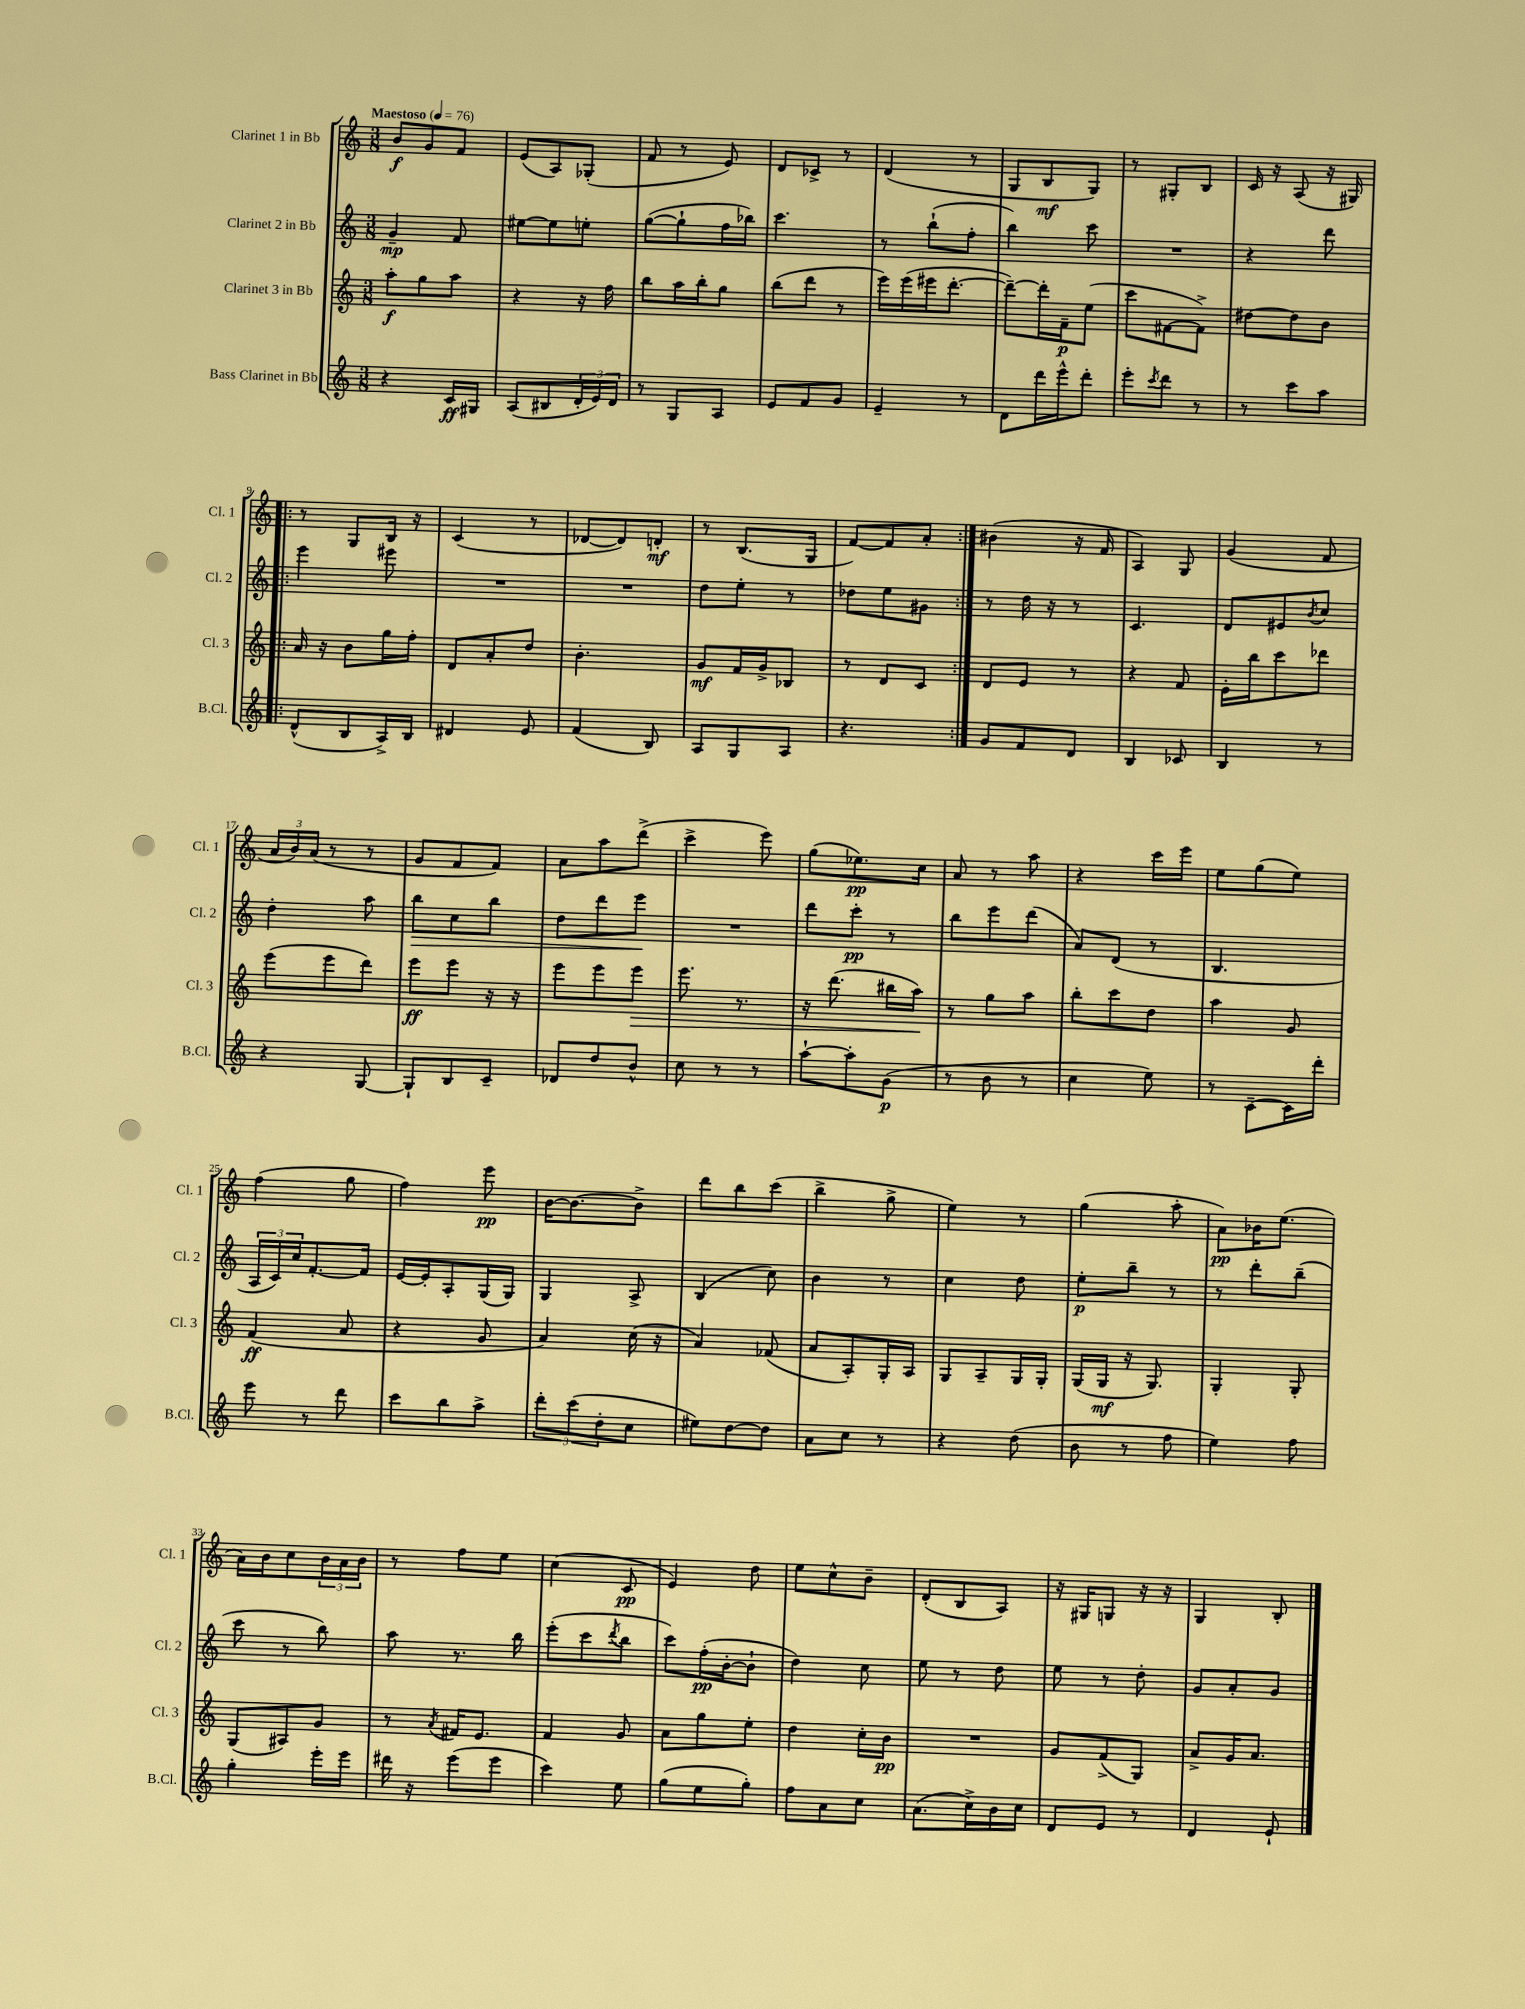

**kern	**kern	**kern	**kern
*staff4	*staff3	*staff2	*staff1
*clefG2	*clefG2	*clefG2	*clefG2
*k[]	*k[]	*k[]	*k[]
*M3/8	*M3/8	*M3/8	*M3/8
*MM76	*MM76	*MM76	*MM76
4r	8aa'\L	4g~/	8b/L
.	8gg\	.	8g/
16c/LL	8aa\J	8f/	8f/J
16G#/JJ	.	.	.
=	=	=	=
(8A/L	4r	[8ee#\L	(8e/L
8B#/	.	8ee#\]	8A/)
24d'/L	16r	8ee'\J	(8G-'/J
24e/)	.	.	.
.	16ff\	.	.
24d/JJ	.	.	.
=	=	=	=
8r	8bb\L	([8gg\L	8f/
8G/L	16aa\L	8gg`\]	8r
.	16bb'\J	.	.
8A/J	8gg\J	16ff\L	8e/)
.	.	16bb-\JJ)	.
=	=	=	=
8e/L	(8bb\L	4.ccc\	8d/L
8f/	8ddd\J	.	8c-^/J
8g/J	8r	.	8r
=	=	=	=
4e~/	16eee\LL)	8r	(4d/
.	(16eee\	.	.
.	16eee#\J	(8bb`\L	.
.	[8.ddd'\J	.	.
8r	.	8ff'\J	8r
=	=	=	=
8d\L	8ddd~\_L)	4bb\)	8G/L
16ddd\L	16ddd'\]L	.	8B/
16eee^^\J	16f~\J	.	.
8ddd'\J	(8ee\J	8ccc\	8G/J)
=	=	=	=
8eee'\L	8ccc\L	4.r	8r
8qccc/	.	.	.
8ddd\J	[8f#\	.	8G#'/L
8r	8f#^\]J)	.	8B/J
=	=	=	=
8r	[8dd#\L	4r	16c/
.	.	.	16r
8ccc\L	8dd#\]	.	(8A/
8aa\J	8b\J	8ddd\	16r
.	.	.	16G#/)
=!|:	=!|:	=!|:	=!|:
(8d^^/L	16a/	4eee\	8r
.	16r	.	.
8B/	8b\L	.	8G/L
16A^/L)	16gg\L	8eee#\	16B/Jk
16B/JJ	16ff'\JJ	.	16r
=	=	=	=
4d#/	8d/L	4.r	(4c/
.	8a'/	.	.
8e/	8dd/J	.	8r
=	=	=	=
(4f/	4.b'\	4.r	[8d-/L
.	.	.	8d-/])
8B/)	.	.	8d'/J
=	=	=	=
8A/L	8g/L	8dd\L	8r
8G/	16f/L	8ee'\J	(8.B/L
.	16g^/J	.	.
8A/J	8B-/J	8r	.
.	.	.	16G/Jk
=	=	=	=
4.r	8r	8dd-\L	[8f/L)
.	8d/L	8ee\	8f/]
.	8c/J	8g#\J	8a'/J
=:|!	=:|!	=:|!	=:|!
8g/L	8d/L	8r	(4b#\
8f/	8e/J	16dd\	.
.	.	16r	.
8d/J	8r	8r	16r
.	.	.	16f/
=	=	=	=
4B/	4r	4.c/	4A/)
8c-/	8f/	.	8G/
=	=	=	=
4B/	16e'\LL	8d/L	(4g/
.	16bb\J	.	.
.	8ccc\	8e#/	.
.	.	8qb/	.
8r	8ddd-\J	8cc/J	8f/
=	=	=	=
4r	(8eee\L	4dd'\	24a/LL
.	.	.	24b/)
.	.	.	(24a/JJ
.	8eee\	.	8r
[8G/	8ddd\J)	8aa\	8r
=	=	=	=
8G`/]L	8eee\L	8bb\L	8g/L
8B/	8eee\J	8cc\	8f/
8c~/J	16r	8bb\J	8f/J)
.	16r	.	.
=	=	=	=
8d-/L	8eee\L	8dd\L	8a\L
8dd/	8eee\	8ddd\	8aa\
8b^^/J	8eee\J	8eee\J	(8ddd^\J
=	=	=	=
8cc\	8.eee\	4.r	4ccc^\
8r	.	.	.
.	8.r	.	.
8r	.	.	8eee\)
=	=	=	=
[8aa`\L	16r	8ddd\L	(8gg\L
.	(8.ddd\	.	.
8aa'\]	.	8ccc'\J	8.ee-\)
(8g\J	16bb#\LL	8r	.
.	16aa\JJ)	.	16cc\Jk
=	=	=	=
8r	8r	8bb\L	8a/
8b\	8gg\L	8eee\	8r
8r	8aa\J	(8ddd\J	8aa\
=	=	=	=
4cc\	8bb'\L	8a/L)	4r
.	8ccc\	(8d/J	.
8ee\)	8dd\J	8r	16ccc\LL
.	.	.	16eee\JJ
=	=	=	=
8r	4aa\	4.B/	8ee\L
[8c~\L	.	.	(8gg\
16c\]L	8g/	.	8ee\J)
16ddd'\JJ	.	.	.
=	=	=	=
8eee\	(4f/	24A/LL	(4ff\
.	.	24c/)	.
.	.	24cc/J	.
8r	.	[8.f'/	.
8ddd\	8a/	.	8gg\
.	.	16f/]Jk	.
=	=	=	=
8ccc\L	4r	[16e/LL	4ff\)
.	.	16e'/]J	.
8bb\	.	8A'/	.
8aa^\J	8g/	(16G/L	8eee\
.	.	16G/JJ)	.
=	=	=	=
12ddd'\L	4a/)	4G/	[16b\LK
.	.	.	8.b\_
(12ccc\	.	.	.
12dd'\	.	.	.
8cc\J	(16cc\	8A^/	8b^\]J
.	16r	.	.
=	=	=	=
8ee#\L)	4a/)	(4B/	8ddd\L
[8dd\	.	.	8bb\
8dd\]J	(8f-/	8cc\)	(8ccc\J
=	=	=	=
8a\L	8a/L	4b\	4bb^\
8cc\J	8A'/)	.	.
8r	16G'/L	8r	8gg^\
.	16A/JJ	.	.
=	=	=	=
4r	8G/L	4cc\	4ee\)
.	8A~/	.	.
(8dd\	16G/L	8dd\	8r
.	16G'/JJ	.	.
=	=	=	=
8b\	(16G/LL	8ee'\L	(4gg\
.	16G/JJ	.	.
8r	16r	8bb~\J	.
.	8.G/)	.	.
8ff\	.	8r	8aa'\
=	=	=	=
4ee\)	4G'/	8r	8a\L)
.	.	8ddd'\L	16b-\K
.	.	.	(8.ee\J
8ff\	8G'/	(8bb~\J	.
=	=	=	=
4gg'\	(8G/L	8ccc\	16a\LL)
.	.	.	16b\J
.	8A#/)	8r	8cc\
16eee'\LL	8g/J	8bb\)	24b\L
.	.	.	24a\
16eee\JJ	.	.	.
.	.	.	24b\JJ
=	=	=	=
16ddd#\	8r	8aa\	8r
16r	.	.	.
.	8qa/	.	.
(8eee\L	16f#/LK	8.r	8ff\L
.	8.e/J	.	.
8eee\J	.	.	8ee\J
.	.	16bb\	.
=	=	=	=
4ccc\)	4f/	(8eee'\L	(4cc\
.	.	8ccc\	.
.	.	8qddd/	.
8ee\	8g/	8bb\J	8c/
=	=	=	=
(8gg\L	8a\L	8ccc\L)	4e/)
8ee\	8gg\	(16ff'\L	.
.	.	[16b'\J	.
8gg'\J)	8ee'\J	8b`\]J	8dd\
=	=	=	=
8ff\L	4dd\	4dd\)	8ee\L
8a\	.	.	8cc^^\
8cc\J	16cc'\LL	8cc\	8b~\J
.	16b\JJ	.	.
=	=	=	=
(8.a\L	4.r	8ee\	(8d'/L
.	.	8r	8B/
16cc^\L)	.	.	.
16b\	.	8dd\	8A/J)
16cc\JJ	.	.	.
=	=	=	=
8d/L	8g/L	8ee\	16r
.	.	.	16G#/LK
8e/J	(8f^/	8r	8G/J
8r	8G/J)	8dd'\	16r
.	.	.	16r
=	=	=	=
4d/	8a^/L	8g/L	4G/
.	16g/K	8a'/	.
.	8.a/J	.	.
8e`/	.	8g/J	8B'/
==	==	==	==
*-	*-	*-	*-
